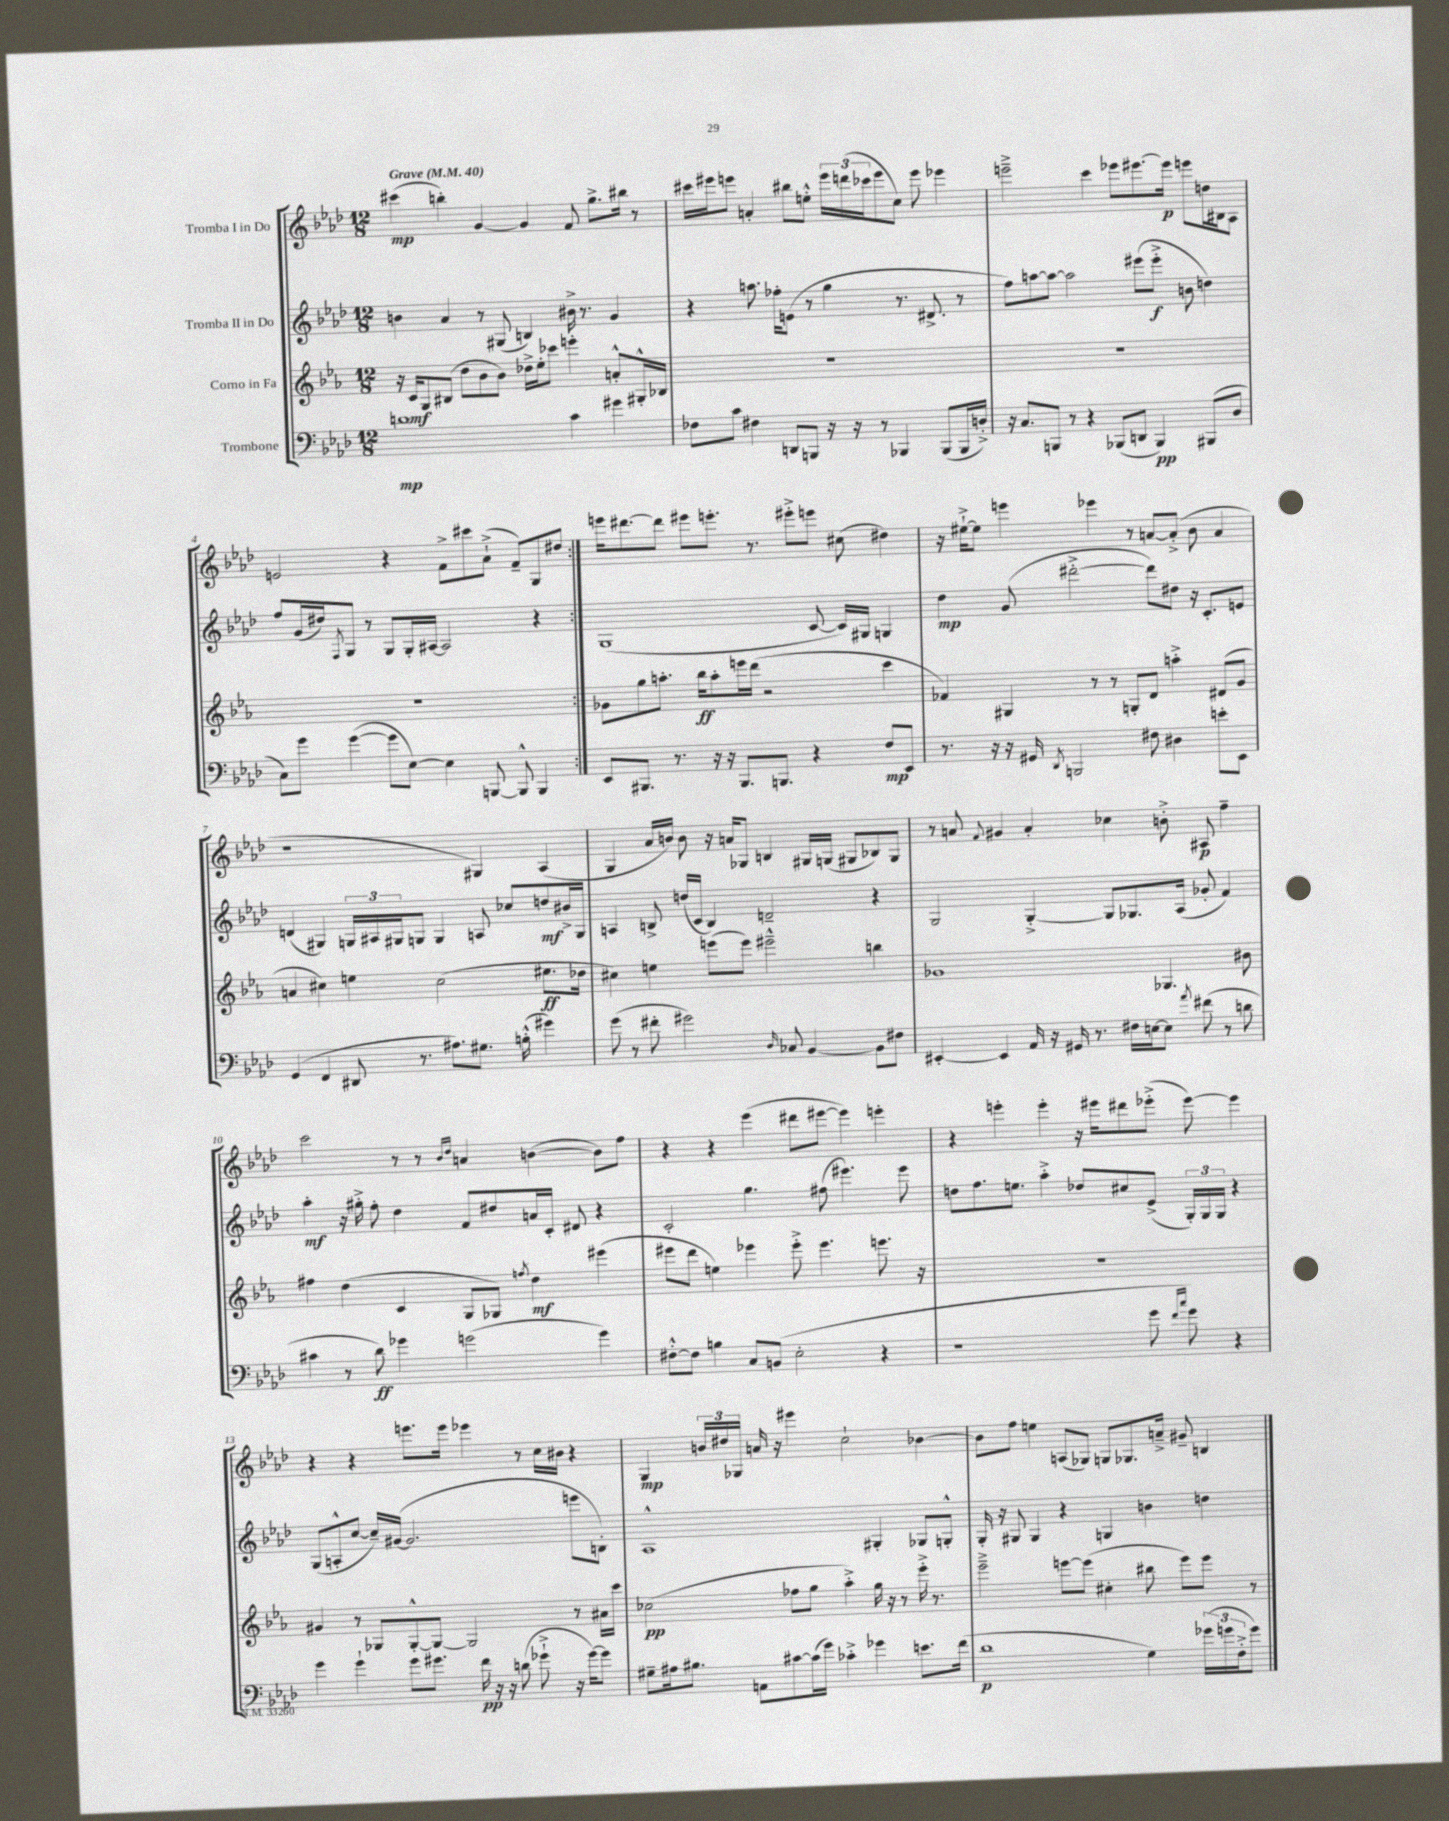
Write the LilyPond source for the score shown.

<<
\new StaffGroup <<
\new Staff = "s0" \with { instrumentName = "Tromba I in Do" } {
    \clef treble \key aes \major \numericTimeSignature \time 12/8 \tempo "Grave" 4 = 40
    \repeat volta 2 { cis'''4\mp( b''4-.) g'4~ g'4 f'8 g''8.-> bis''16 r8 |
    cis'''16 eis'''16 e'''8 a'4-. bis''8 e''8-.-^ \tuplet 3/2 { e'''16 d'''16( ces'''16 } e'''8 c''8) e'''8 ees'''4 |
    e'''2---> c'''4 ees'''8 eis'''8.~ eis'''16\p e'''8 d''16 bis16 aes8 |
    e'2 r4 f'8-> cis'''8 aes'8-!->( f'8--) g8 dis''8 | }
    e'''16 dis'''8.~ dis'''8 eis'''8 e'''8.-. r8. eis'''8-.-> e'''8 cis''8( dis''4) |
    r16 eis''16~-!-> eis''8 e'''4 ees'''4 r8 a'8~ a'8-.->( bes'8 a'4 |
    r1 gis4) aes4( |
    g4 aes'16 b'16) b'8 r16 a'16 ges8 b4 gis16 g16( gis8 bes8) gis8 |
    r8 a'8 \appoggiatura { f'8 } gis'4 a'4-. ces''4 b'8-.-> ais8\p f''4-- |
    c'''2 r8 r8 \grace { bes'16 des''16 } a'4 b'4~( b'8) f''8 |
    r4 r4 ees'''4( dis'''8 eis'''8~ eis'''4) e'''4-. |
    r4 e'''4-. e'''4-. r16 eis'''16 dis'''8 ees'''8-.->( ees'''8~) ees'''4 |
    r4 r4 e'''8. e'''16 ees'''4 r8 c''16 bis'16 r4 |
    g4\mp \tuplet 3/2 { b'16 dis''16 ges16 } a'16 r16 eis'''4 c''2-! bes'4~ |
    bes'8 f''8 e''4 a8( ges8) g8 ges8. a'16---> gis'8-- b4 \bar "|." |
}
\new Staff = "s1" \with { instrumentName = "Tromba II in Do" } {
    \clef treble \key aes \major \numericTimeSignature \time 12/8
    \repeat volta 2 { b'4 aes'4 r8 gis8( b4) bis'16-> r8. g'4 |
    r4 a''8. fes''16-. e'8( r8 g''4 r8. dis'8.-> r8 |
    f''8) a''8~ a''8~ a''2 eis'''8( eis'''8-.->\f b'8 d''4) |
    f''8 g'16( dis''16) \acciaccatura { f8 } g8 r8 g8 g16-. ais16~ ais2 r4 | }
    g1( c'8~ c'16) gis16 g4 |
    des''4\mp g'8( dis'''2~-.-> dis'''8) dis''8 r16 c'8.-. e'8 |
    d'4( gis4) \tuplet 3/2 { g16 ais16 gis16 } g8 g4 a8 ces''8 d''8\mf bis'16-> g16 |
    a4 b8-> d''16( c'16 b4) d'2-- r4 |
    g2 g4~-.-> g8 ges8. aes16( ges'8-. f'4) |
    aes''4-.\mf r16 gis''16-.-> f''8-. des''4 f'8 dis''8 a'16 c'16-. dis'8 r4 |
    c'2-. g''4. fis''8( eis'''4.) eis'''8 |
    d''8 f''8. e''8. aes''4-.-> des''8 cis''8 ees'8->( \tuplet 3/2 { g16-.) g16 g16 } r4 |
    g8( a8-.-^ c''8~ c''16--) gis'16~( gis'2. e'''8 b8-.) |
    aes1-^ gis4-. ges8 g8-.-^ |
    g16-. r16 gis8 gis4 r4 g4 b'4 d''4 \bar "|." |
}
\new Staff = "s2" \with { instrumentName = "Corno in Fa" } {
    \clef treble \key ees \major \numericTimeSignature \time 12/8
    \repeat volta 2 { r16 c'16\mf g8 bis8( d''8 bes'8 bes'8) des''16-> ees''16-. ces'''8 e'''4-. a'8-.-^ gis16-.-^ bes16 |
    R1. |
    R1. |
    R1. | }
    ges'8 g''8 a''8.-. bes''16\ff a''8-. e'''16 d'''16( r2 c'''4 |
    fes'4) gis4 r8 r8 g8-. d'8 a''4-.-> dis'8( g'8 |
    a'4 cis''4) e''4 cis''2( eis''8.\ff des''16 |
    cis''4) e''4 e'''8( e'''8) eis'''2---^ b''4 |
    ges'1 ges4. bis'8 |
    fis''4 d''4( c'4 g8 ges8) \acciaccatura { f''8 } d''4\mf eis'''4( |
    eis'''8 d'''8 e''4) ees'''4 ees'''8-.-> ees'''4. e'''8. r16 |
    R1. |
    gis'4 r8 ges8 ges8~-.-^ ges8~ ges2 r8 ais'16 c'''16 |
    ces''2\pp( fes''8 g''8 aes''4-.->) g''16 r16 r8 ees'''16-.-> r8. |
    ees'''2---> e'''8~ e'''8( cis''4-. bis''8 e'''8) e'''8 r8 \bar "|." |
}
\new Staff = "s3" \with { instrumentName = "Trombone" } {
    \clef bass \key aes \major \numericTimeSignature \time 12/8
    \repeat volta 2 { d'1\mp c'4 gis'4 |
    fes8 c'8 fis4 d,8 b,,8 r16 r16 r8 bes,,4 bes,,8( bes,,16 d16-.->) |
    r16 c8. b,,8 r8 r4 bes,,8( d,8 bes,,4\pp) bis,,8( des8 |
    c8) g'8 g'4~( g'8 ees8~) ees4 b,,8~ b,,8-^ b,,4 | }
    ees,8 bis,,8. r8. r16 r16 bis,,8. b,,8. r4 f8\mp ees,8 |
    r8. r16 r16 gis,16 \acciaccatura { des,8 } b,,2 fis8 dis4 e'8-. ees,8 |
    g,4( f,4 dis,8 r8. ais8.) gis8. b16-.-^( gis'4) |
    g'8( r8 fis'8-. gis'2) \grace { des16 } ces8 bes,4~ bes,8 fis8 |
    eis,4~-. eis,4 aes,16 r16 gis,16 r8. fis16 e16~ e8 \acciaccatura { aes'8 } fis'8( r8 d'8 |
    cis'4 r8 des'8\ff) ges'4 g'2( g'4) |
    fis8~-.-^ fis8 b4 c8 b,8( ees2-. r4 |
    r1 g'8 \grace { f'16 c''16 } g'8) r4 |
    g'4 g'4-! g'8 gis'8. f'16\pp r16 r16 d'8( ges'8-!-> r16 ges'16~) ges'8 |
    gis8-- ais16 bis8. a,8 cis'8~ cis'16( g'16) ces'4-.-> ges'4 e'8. f'16( |
    des'1\p g4) \tuplet 3/2 { ges'16( g'16 f16-.-> } g'8) \bar "|." |
}
>>
>>
